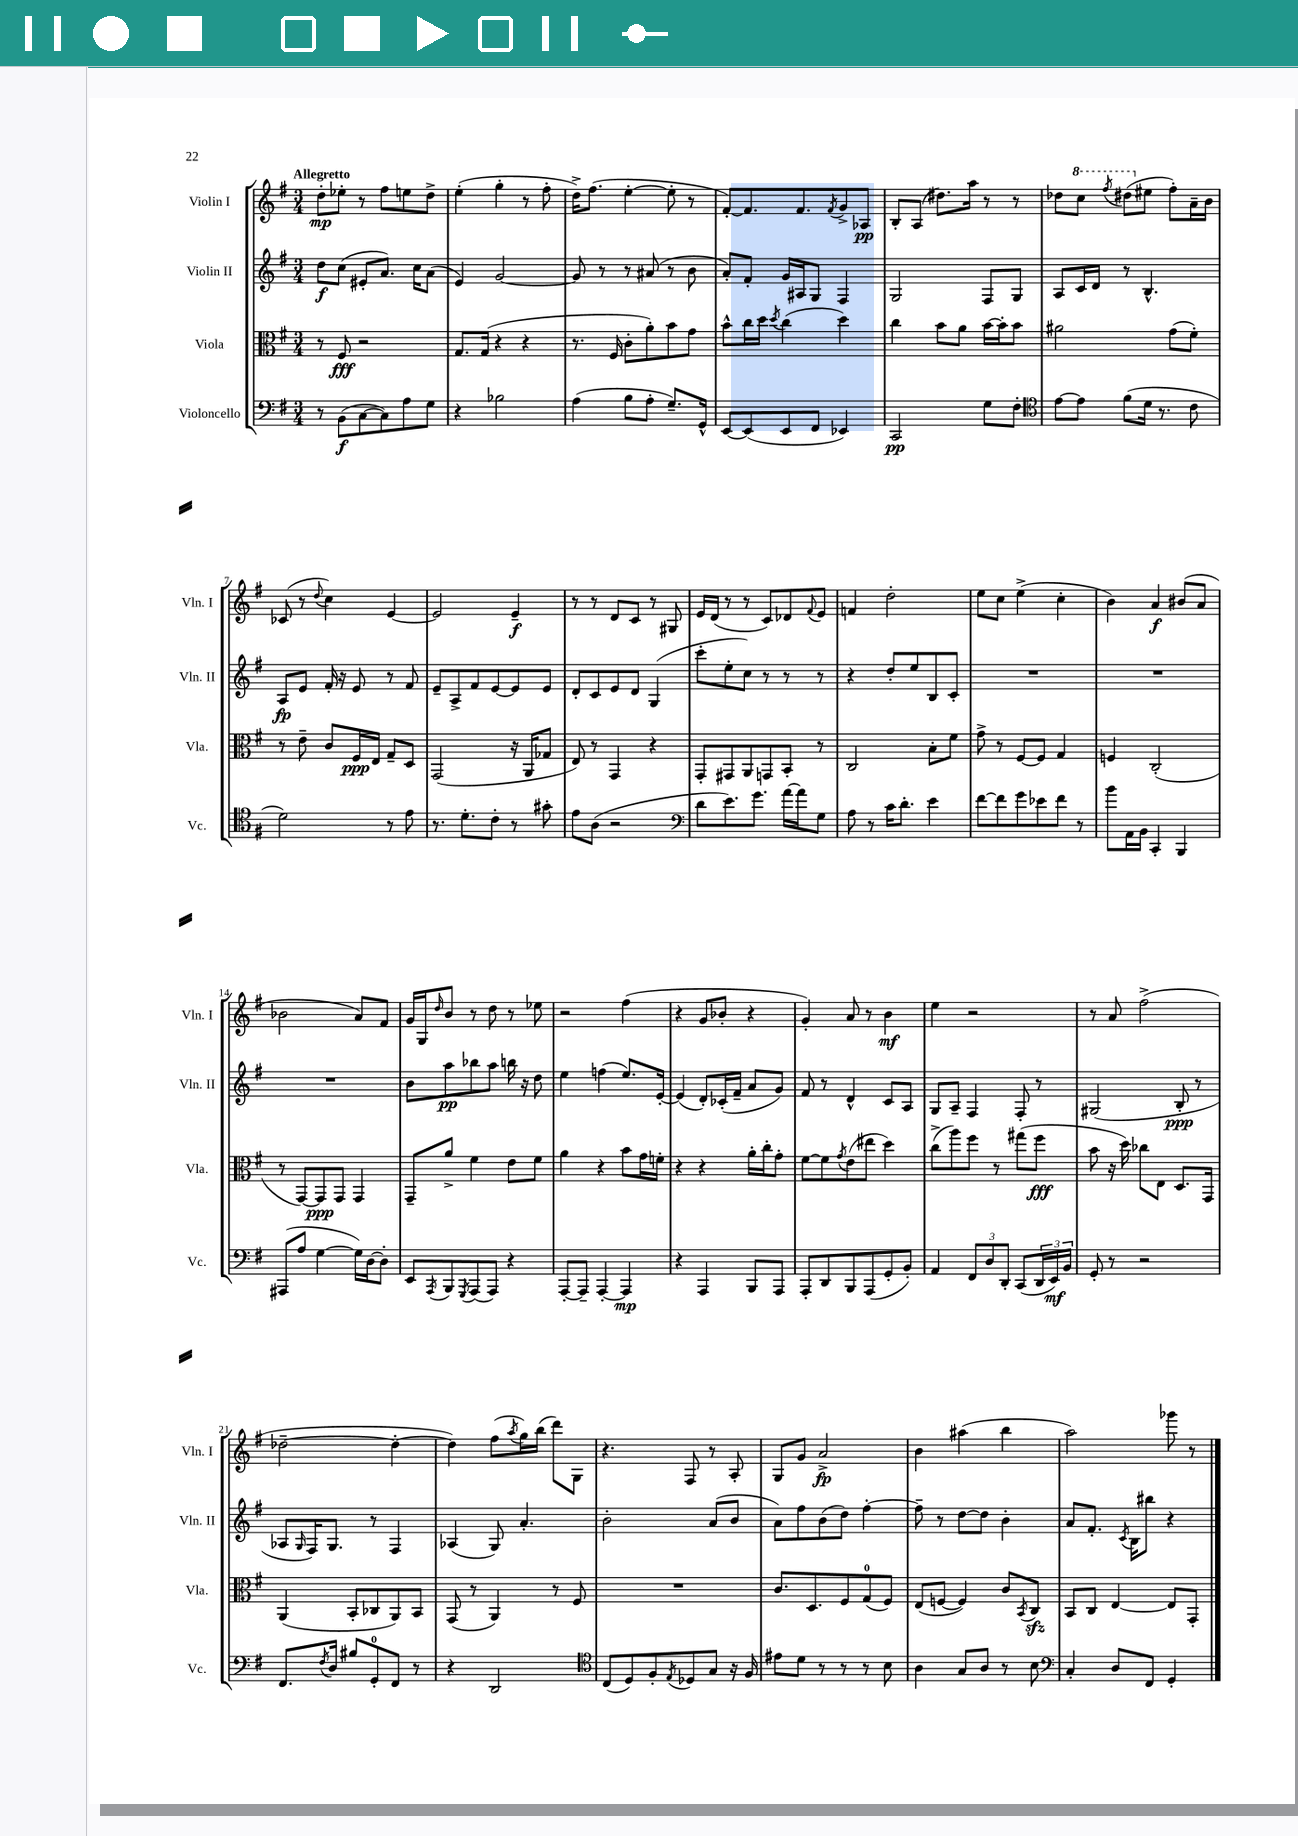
<<
\new StaffGroup <<
\new Staff = "s0" \with { instrumentName = "Violin I" shortInstrumentName = "Vln. I" } {
    \clef treble \key g \major \numericTimeSignature \time 3/4 \tempo "Allegretto"
    d''8-.\mp ees''8-. r8 fis''8 e''8 d''8-> |
    e''4-.( g''4-. r8 fis''8-. |
    d''16->) fis''8.( e''4~-. e''8-. r8 |
    fis'8~-.) fis'8. fis'8. \acciaccatura { fis'8 } g'8-> aes8\pp |
    b8-. a8( dis''8.) a''16 r8 r8 |
    des''8 \ottava #1 c'''8 \acciaccatura { fis'''8 } dis'''8( \ottava #0 eis''8 fis''8-.) a'16-- b'16 |
    ces'8( r8 \appoggiatura { d''8 } c''4) e'4~ |
    e'2 e'4--\f |
    r8 r8 d'8 c'8 r8 gis8 |
    e'16 d'16( r8 r8 c'8) des'8 \appoggiatura { fis'8 } e'8 |
    f'4 d''2-. |
    e''8 c''8 e''4->( c''4-. |
    b'4) a'4\f bis'8( a'8 |
    bes'2 a'8) fis'8 |
    g'16 g16 \grace { d''16 } b'8 r8 d''8 r8 ees''8 |
    r2 fis''4( |
    r4 g'8 bes'8-. r4 |
    g'4-.) a'8 r8 b'4\mf |
    e''4 r2 |
    r8 a'8 fis''2->( |
    des''2~-- des''4~-. |
    des''4) fis''8( \acciaccatura { a''8 } g''16) b''16( d'''8) g8 |
    r4. fis8 r8 a8-. |
    g8 g'8 a'2->\fp |
    b'4 ais''4( b''4 |
    a''2) ges'''8 r8 \bar "|." |
}
\new Staff = "s1" \with { instrumentName = "Violin II" shortInstrumentName = "Vln. II" } {
    \clef treble \key g \major \numericTimeSignature \time 3/4
    d''8\f c''8( eis'8-. a'8.) c''16 a'8( |
    e'4) g'2~ |
    g'8 r8 r8 ais'8( r8 b'8 |
    a'8-.) fis'8-. g'16 ais16 g8 fis4 |
    g2 fis8 g8 |
    a8 c'16 d'16 r8 b4.-^ |
    a8\fp e'8 fis'16-. r16 e'8 r8 fis'8 |
    e'8-- a8-> fis'8 e'8~ e'8 e'8 |
    d'8-. c'8 e'8 d'8 g4( |
    c'''8-. e''8-. c''8) r8 r8 r8 |
    r4 d''8-. e''8 b8 c'8-. |
    R2. |
    R2. |
    R2. |
    b'8 a''8\pp bes''8 a''8 b''16 r16 d''8 |
    e''4 f''4( e''8.) e'16~-. |
    e'4( d'8-.) ces'16-.( fis'16-- a'8 g'8) |
    fis'8 r8 d'4-^ c'8 a8 |
    g8 a8-- fis4 fis8-. r8 |
    gis2( b8-.\ppp r8 |
    aes8 \grace { g16 } fis16) g8. r8 fis4 |
    aes4( g8) a'4.-. |
    b'2-. a'8( b'8 |
    a'8) fis''8 b'8( d''8) fis''4~-. |
    fis''8-- r8 d''8~ d''8 b'4-. |
    a'8 fis'8.-. \acciaccatura { c'8 } b16 bis''8 r4 \bar "|." |
}
\new Staff = "s2" \with { instrumentName = "Viola" shortInstrumentName = "Vla." } {
    \clef alto \key g \major \numericTimeSignature \time 3/4
    r8 fis8\fff r2 |
    g8. g16( r4 r4 |
    r8. fis16 c'8-. a'8-.) b'8 g'8 |
    b'8-^ c''16 d''16 \acciaccatura { d''8 } c''4( d''4) |
    c''4 b'8 a'8 b'16~ b'16-. b'8 |
    ais'2 g'8( fis'8-.) |
    r8 e'8-- c'8 fis16\ppp e16 g8-- d8 |
    g,2( r16 a,16 ges8 |
    e8) r8 g,4 r4 |
    g,8-. gis,8 a,8 g,8 b,8-. r8 |
    c2 b8-. fis'8 |
    g'8-> r8 fis8~ fis8 g4 |
    f4 c2-.( |
    r8 g,8~) g,8\ppp g,8 g,4 |
    g,8-- a'8-> fis'4 e'8 fis'8 |
    a'4 r4 b'8 g'16 f'16-. |
    r4 r4 a'16-. c''16-. g'8-. |
    fis'8~ fis'8 \acciaccatura { g'8 } e'8( eis''8 d''4) |
    c''8->( a''8) fis''8 r8 gis''8( fis''8\fff |
    b'8 r16 d''16) ces''8 e8 d8. g,16 |
    a,4( b,8-. ces8 a,8) b,8 |
    g,8( r8 a,4) r8 fis8 |
    R2. |
    c'8. d8. fis8 g8-0( fis8) |
    e8( f8~ f4) c'8 \acciaccatura { b,8 } c8\sfz |
    b,8 c8 e4~ e8 g,8-. \bar "|." |
}
\new Staff = "s3" \with { instrumentName = "Violoncello" shortInstrumentName = "Vc." } {
    \clef bass \key g \major \numericTimeSignature \time 3/4
    r8 b,8\f( c8~ c8) a8 g8 |
    r4 bes2 |
    a4( b8 a8-. g8.--) g,16-^ |
    e,8~ e,8( e,8 fis,8 ees,4) |
    c,2\pp g8 fis8-. |
    \clef tenor e'8~ e'8 fis'8( d'16 r8. c'8 |
    d'2) r8 e'8 |
    r8. d'8.-. c'8-. r8 gis'8-. |
    e'8 a8( r2 |
    \clef bass d'8 e'8.) g'8. a'16~ a'16 g8 |
    a8 r8 c'16 d'8.-. e'4 |
    fis'8~ fis'8 g'8 ees'8 fis'8 r8 |
    b'8 a,16 b,16 c,4-. b,,4 |
    ais,,8( a8 g4~ g16) d16~ d8-. |
    e,8 \acciaccatura { a,,8 } b,,8 \acciaccatura { g,,8 } a,,8( a,,8) r4 |
    a,,8~-. a,,8-- a,,4~-. a,,4\mp |
    r4 a,,4 b,,8 a,,8 |
    a,,8-. d,8 b,,8 a,,8( g,8-. b,8-.) |
    a,4 \tuplet 3/2 { fis,8 d8 d,8-. } c,8( \tuplet 3/2 { d,16 e,16\mf) b,16 } |
    g,8-. r8 r2 |
    fis,8. \acciaccatura { fis8 } d16 bis8 g,8-0-. fis,8 r8 |
    r4 d,2 |
    \clef tenor c8( d8) fis8-. \acciaccatura { e8 } des8 g8 r16 fis16 |
    eis'8 d'8 r8 r8 r8 b8 |
    a4 g8 a8 r8 b8 |
    \clef bass c4-. d8 fis,8 g,4-. \bar "|." |
}
>>
>>
